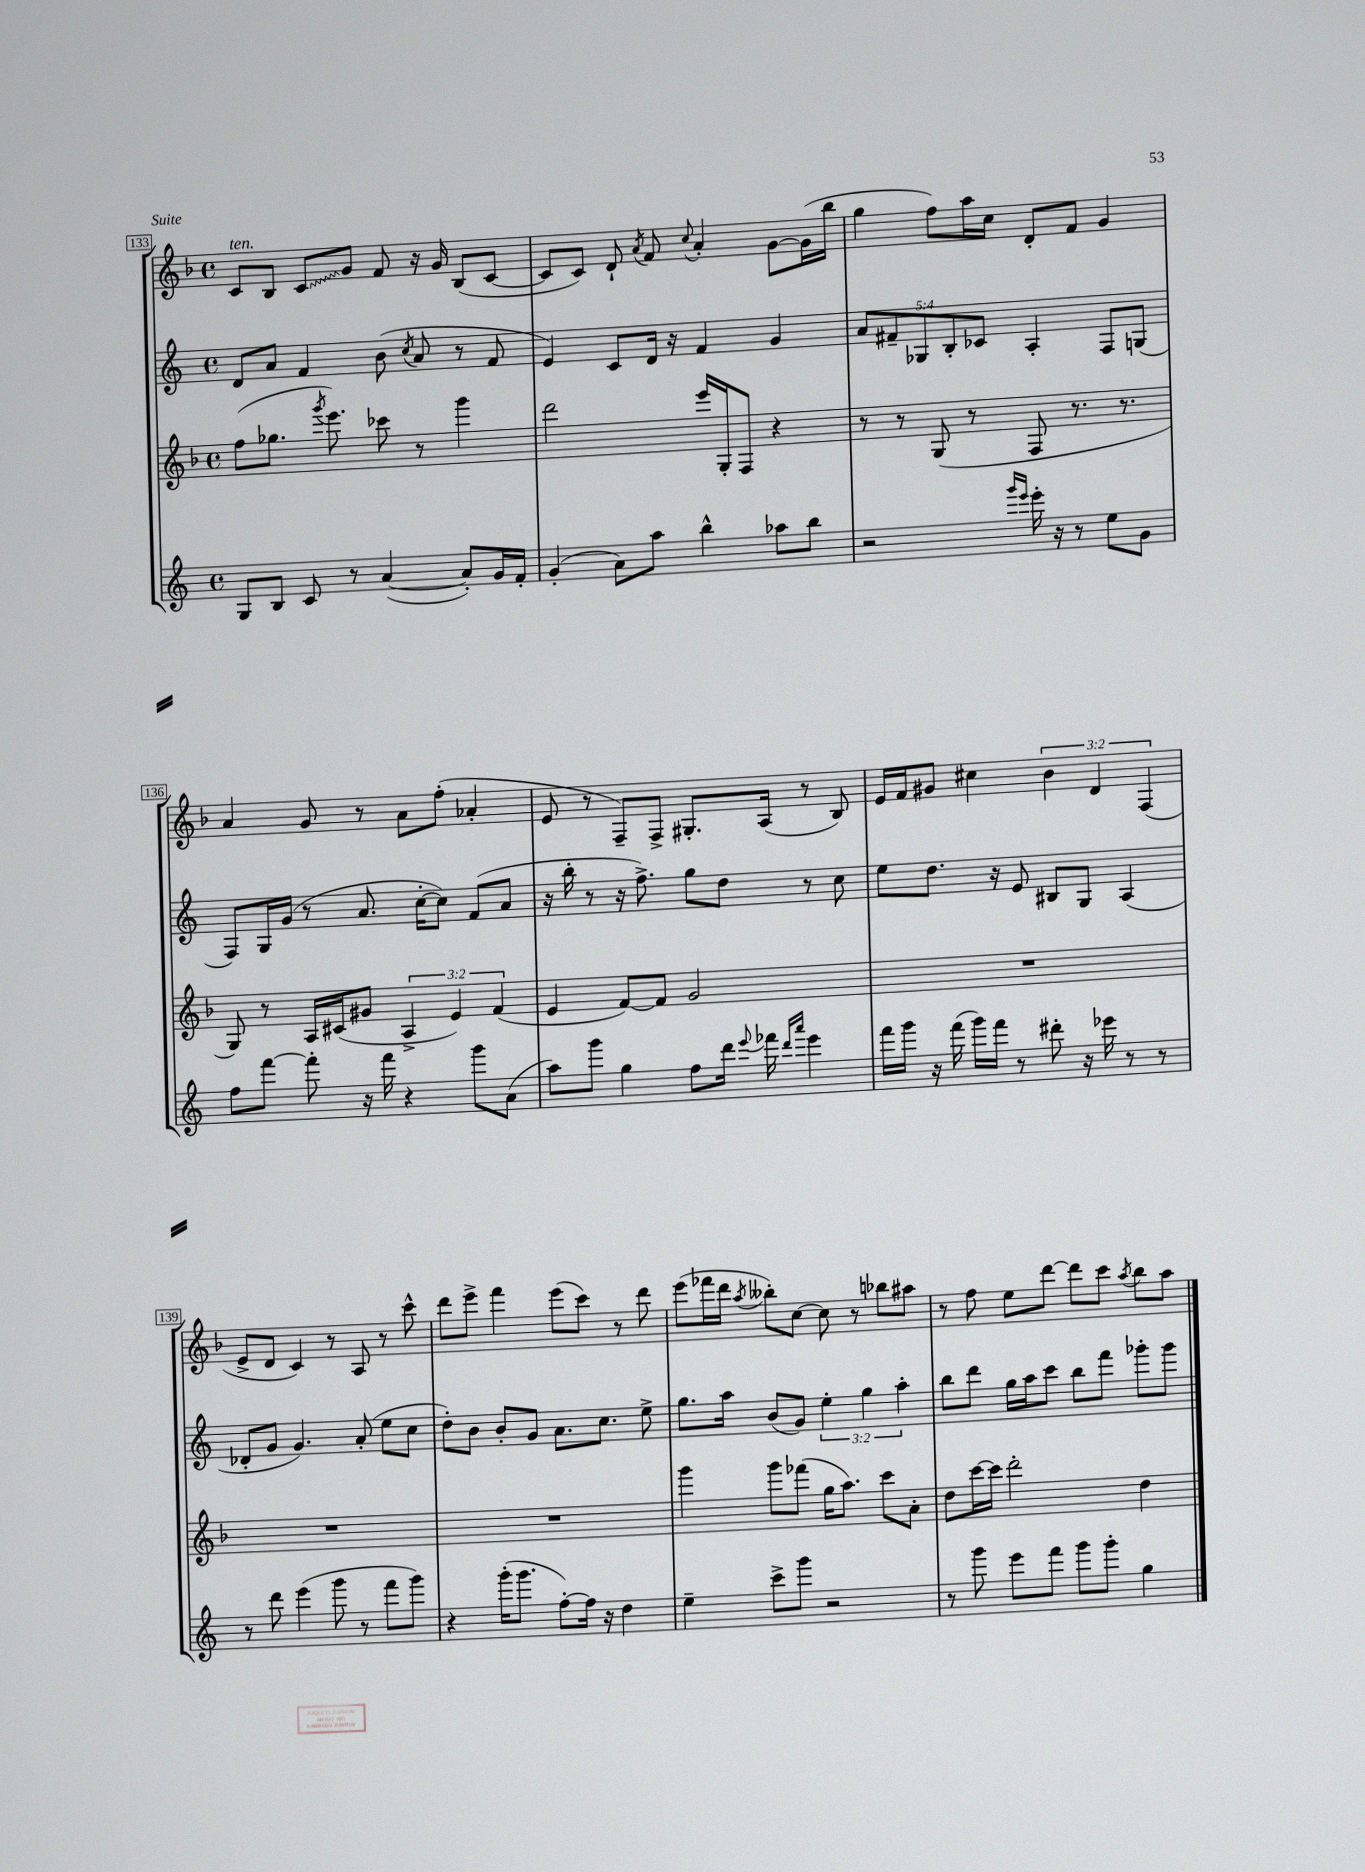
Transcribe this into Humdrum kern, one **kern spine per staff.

**kern	**kern	**kern	**kern
*staff4	*staff3	*staff2	*staff1
*clefG2	*clefG2	*clefG2	*clefG2
*k[]	*k[b-]	*k[]	*k[b-]
*M4/4	*M4/4	*M4/4	*M4/4
*met(c)	*met(c)	*met(c)	*met(c)
8G	(8ff	8d	8c
8B	8.gg-	8a	8B-
8c	.	4f	8c
.	8qggg	.	.
.	8.eee)	.	.
8r	.	.	8g
([4a	8ccc-	(8b	8f
.	.	8qcc	.
.	8r	8a	16r
.	.	.	16g
8a'])	4ggg	8r	(8B-
16g	.	8f	[8c
16f'	.	.	.
=	=	=	=
(4g'	2ddd	4e)	8c]
.	.	.	8c)
8a)	.	8c	8d`
.	.	.	8qa
8aa	.	16d	8f
.	.	16r	.
.	.	.	8qqcc
4bb^^	16eee	4f	4a'
.	16G'	.	.
.	8F	.	.
8aa-	4r	4g	[8g
8bb	.	.	(16g]
.	.	.	16bb-
=	=	=	=
2r	8r	10a	4gg
.	.	10f#~	.
.	8r	.	.
.	.	10G-	.
.	(8G	.	8ff)
.	.	10B'	.
.	8r	.	16aa
.	.	10c-	.
.	.	.	16cc
16qqggg	.	.	.
16qqeee	.	.	.
16eee'	8F	4A'	8d'
16r	.	.	.
8r	8.r	.	8f
8ee	.	8F	4g
.	8.r	.	.
8g	.	(8G	.
=	=	=	=
8ff	8G)	8F)	4a
[8fff	8r	16G	.
.	.	(16g	.
8fff']	16A	8r	8g
.	(16c#	.	.
16r	8g#	8.a	8r
16fff	.	.	.
4r	6A^	.	8a
.	.	[16cc'	.
.	.	8cc])	(8ff'
.	6e)	.	.
8ggg	.	(8f	4a-'
.	(6f	.	.
(8a	.	8a	.
=	=	=	=
8aa)	4e	16r	8e
.	.	16bb'	.
8ggg	.	8r	8r
4gg	[8f)	16r	8F~)
.	.	8.ff^)	.
.	8f]	.	8F^
8ff	2g	8gg	8.G#'
16ddd	.	8dd	.
8qqeee	.	.	.
16fff-	.	.	(16A
16qqddd	.	.	.
16qqaaa	.	.	.
4eee	.	8r	8r
.	.	8cc	8B-)
=	=	=	=
16fff	1r	8ee	16e
16ggg	.	.	16f
16r	.	8.dd	8g#
(16fff	.	.	.
16ggg)	.	.	4cc#
16fff	.	16r	.
8r	.	8e	.
8ddd#'	.	8B#	6b-
16r	.	8G	.
.	.	.	6d
16eee-	.	.	.
8r	.	(4A	.
.	.	.	(6F
8r	.	.	.
=	=	=	=
8r	1r	8d-'	8e^
8ddd	.	8g	8d
(4eee	.	4.g)	4c)
8ggg	.	.	8r
8r	.	(8a'	8A
8fff	.	8ee	8r
8ggg)	.	8cc	8ccc^^
=	=	=	=
4r	1r	8dd')	8ddd
.	.	8b	8eee^
(16ggg'	.	8b'	4fff
8.ggg	.	.	.
.	.	8g	.
[8ff')	.	8.a	(8eee
16ff]	.	.	8ccc)
16r	.	8.cc	.
4dd	.	.	8r
.	.	8ee^	8ddd
=	=	=	=
4ee~	4ggg	8.gg	(8eee
.	.	.	16fff-
.	.	16aa	16ddd
.	.	.	8qaa
8ccc^	8ggg	(8b	8bb--')
8ggg	(8fff-	8g)	[8cc
2r	16gg	6ee'	8cc]
.	8.aa)	.	.
.	.	.	8r
.	.	6gg	.
.	8ccc	.	8bb-
.	.	6aa'	.
.	8a'	.	8aa#
=	=	=	=
8r	8dd	8bb	8r
8ggg	[16ccc	8ddd	8ff
.	16ccc]	.	.
8eee	2ddd'	16gg	8ee
.	.	16aa	.
8fff	.	8ccc	[8ddd
8ggg	.	8bb	8ddd]
8ggg'	.	8fff	8ccc
.	.	.	8qaa
4gg	4dd	8ggg-'	8bb-
.	.	8ggg-	8aa
==	==	==	==
*-	*-	*-	*-
